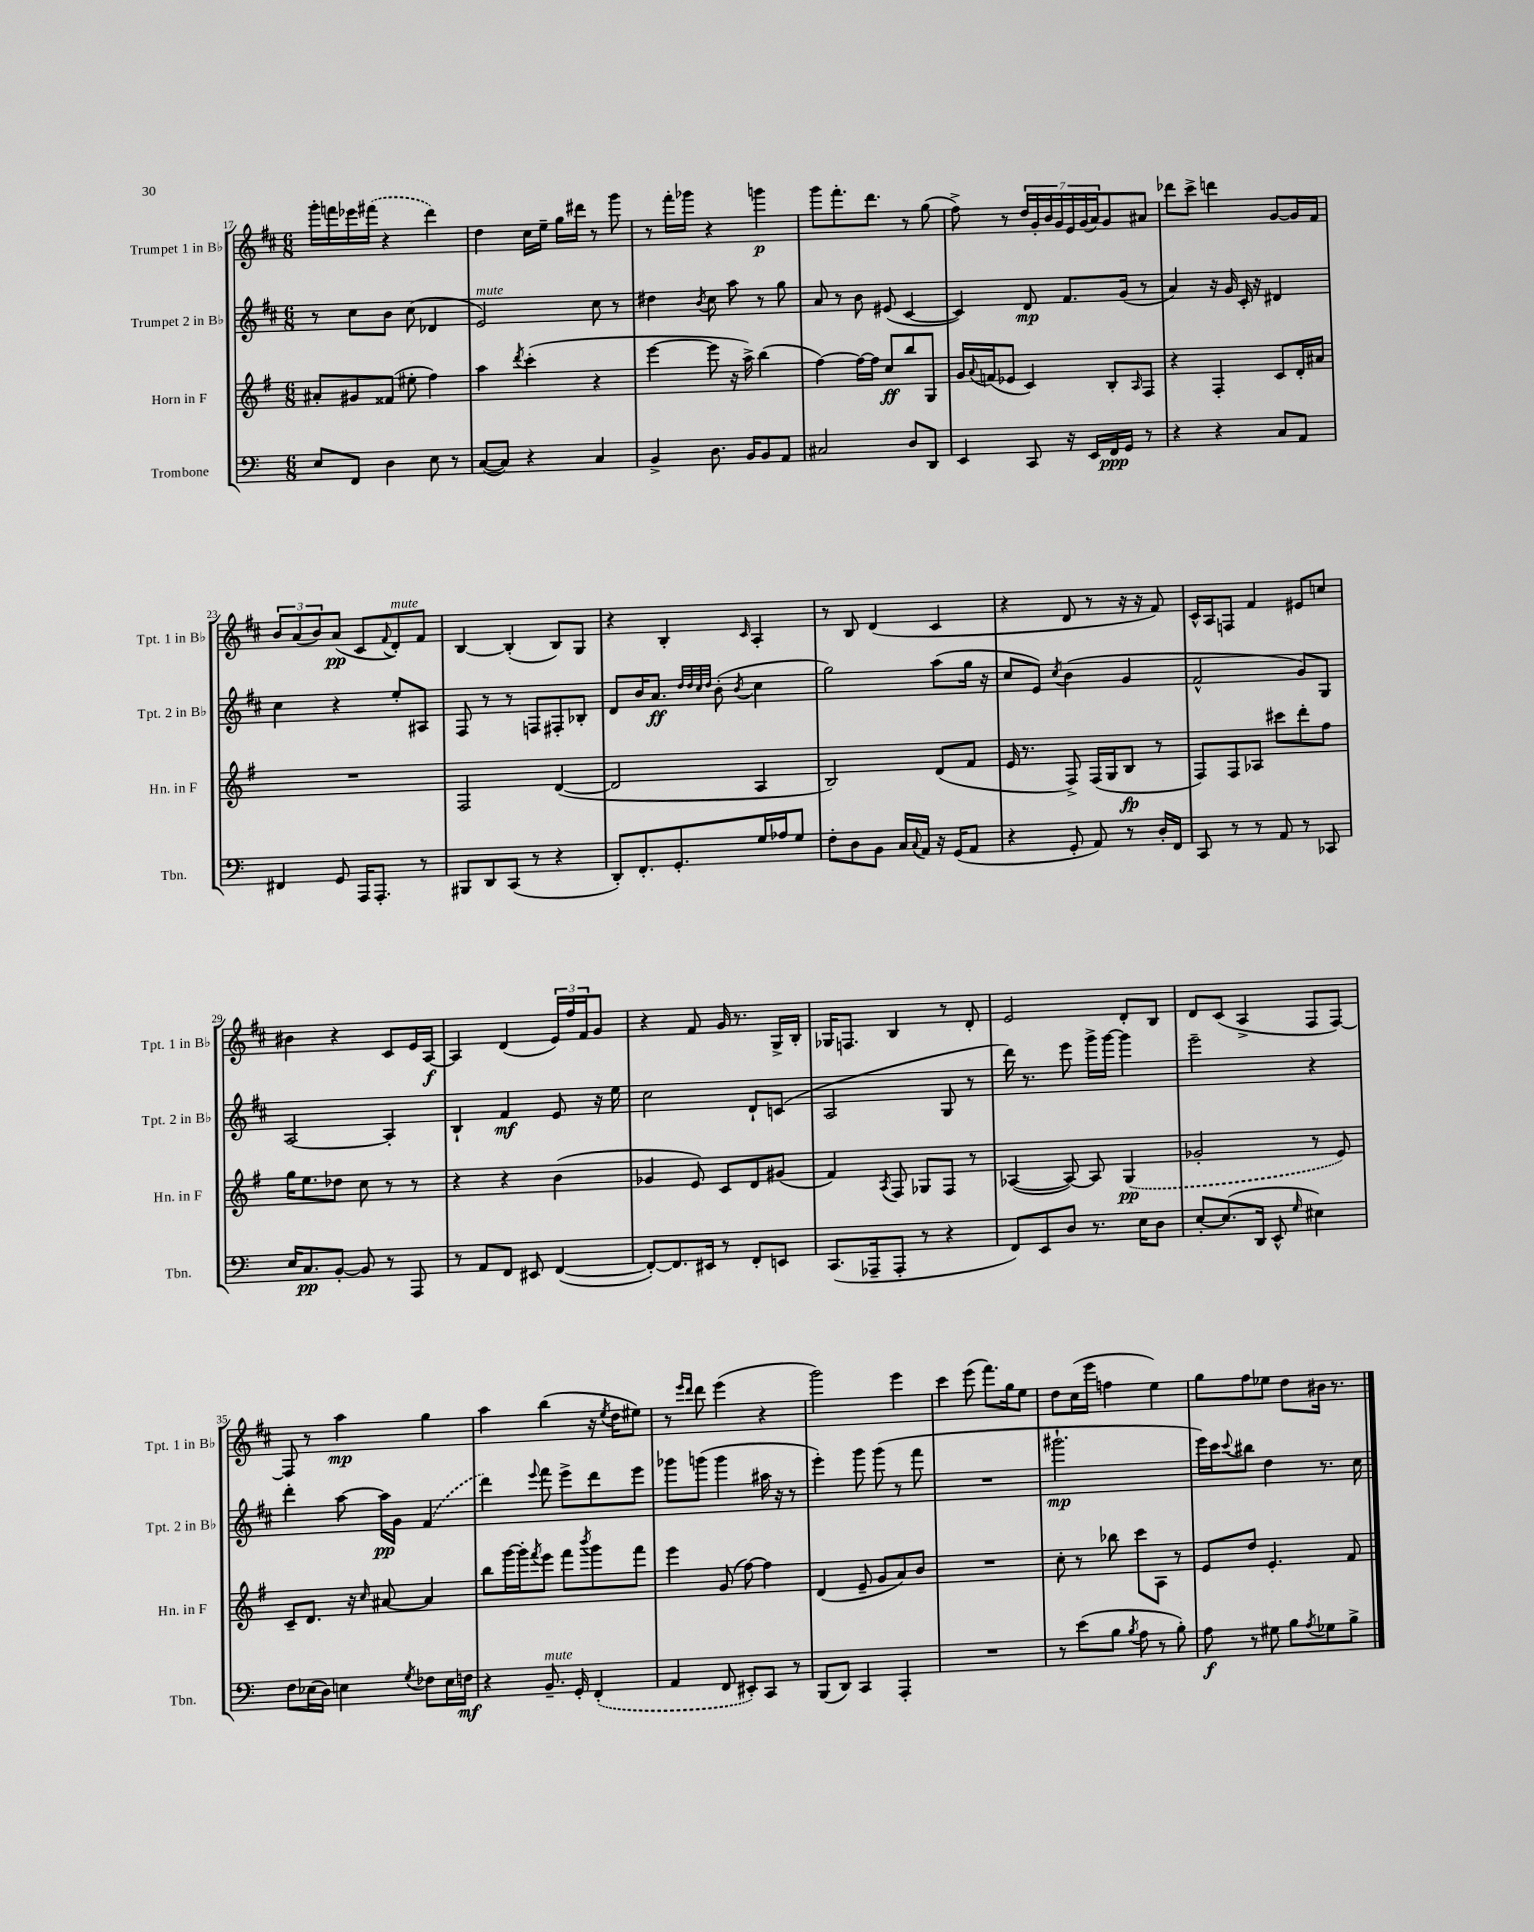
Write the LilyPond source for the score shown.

<<
\new StaffGroup <<
\new Staff = "s0" \with { instrumentName = "Trumpet 1 in Bb" shortInstrumentName = "Tpt. 1 in Bb" } {
    \clef treble \key d \major \numericTimeSignature \time 6/8
    g'''16-. f'''16 ees'''16 \once \slurDashed fis'''16( r4 d'''4) |
    d''4 cis''16 e''16-- g''16 dis'''16 r8 g'''8 |
    r8 fis'''16-. ges'''16 r4 g'''4\p |
    g'''8 fis'''8.-. d'''8. r8 g''8( |
    fis''8->) r8 \tuplet 7/4 { d''16 g'16-. b'16 g'16 e'16 g'16( a'16) } g'8 ais'8 |
    des'''8 cis'''8-> d'''4 g'8~ g'16 fis'16 |
    \tuplet 3/2 { b'8 a'8( b'8) } a'8\pp( cis'8 \appoggiatura { fis'8 } d'8-.^\markup { \italic "mute" }) fis'8 |
    b4~ b4-.( b8) g8 |
    r4 b4-. \grace { cis'16 } a4-. |
    r8 b8 d'4( cis'4 |
    r4 d'8 r8 r16 r16 fis'8) |
    cis'16-^ a16 f8 fis'4 eis'8 c''8 |
    bis'4 r4 cis'8 e'16 a16~\f |
    a4 d'4( \tuplet 3/2 { e'16) fis''16 fis'16 } g'8 |
    r4 fis'8 g'16 r8. g16-> b16-. |
    ges16 f8. b4 r8 d'8-. |
    e'2 d'8-. b8 |
    d'8 cis'8( a4-> fis8 fis8~) |
    fis8 r8 a''4\mp g''4 |
    a''4 b''4( r16 \acciaccatura { e''8 } d''16 eis''8) |
    r8 \grace { e'''16 d'''16 } d'''8 e'''4( r4 |
    g'''2) e'''4 |
    cis'''4 e'''8( fis'''8.) g''16 e''8 |
    d''8 cis''16( e'''16 f''4 e''4) |
    g''8 fis''8 ees''8 d''8 bis'16 r8. \bar "|." |
}
\new Staff = "s1" \with { instrumentName = "Trumpet 2 in Bb" shortInstrumentName = "Tpt. 2 in Bb" } {
    \clef treble \key d \major \numericTimeSignature \time 6/8
    r8 cis''8 b'8 cis''8( des'4 |
    e'2^\markup { \italic "mute" }) cis''8 r8 |
    dis''4 \acciaccatura { b'8 } cis''8 a''8 r8 g''8 |
    a'8 r8 b'8 eis'8( cis'4~ |
    cis'4) d'8\mp fis'8. g'16( r8 |
    a'4) r16 g'16 cis'16-. r16 dis'4 |
    cis''4 r4 e''8-. ais8 |
    fis8 r8 r8 f8 fis8-. bes8-. |
    d'8 b'16 a'8.\ff \grace { d''32 d''32 cis''32 d''32 } b'8-.( \acciaccatura { b'8 } cis''4 |
    g''2) a''8( g''16 r16 |
    cis''8 e'8) \acciaccatura { cis''8 } b'4( g'4 |
    fis'2-^ g'8) g8 |
    a2~ a4-. |
    b4-! fis'4\mf e'8 r16 e''16 |
    cis''2 d'8-! c'8( |
    a2 g8 r8 |
    d'''16) r8. e'''8 g'''16-> g'''16~ g'''4 |
    e'''2-- r4 |
    d'''4-. a''8~ a''16\pp g'16 \once \slurDashed fis'4( |
    d'''4) \appoggiatura { e'''8 } fis'''8 e'''8-> d'''8 e'''8 |
    ges'''8 g'''8( g'''4 ais''16 r16 r8 |
    e'''4-.) g'''8 g'''8( r8 fis'''8 |
    R2. |
    gis'''2.-!\mp |
    e'''16) cis'''16 \appoggiatura { cis'''8 } bis''8 d''4 r8. cis''16 \bar "|." |
}
\new Staff = "s2" \with { instrumentName = "Horn in F" shortInstrumentName = "Hn. in F" } {
    \clef treble \key g \major \numericTimeSignature \time 6/8
    ais'8-. gis'8 fisis'8( eis''8-. fis''4) |
    a''4 \acciaccatura { d'''8 } c'''4-.( r4 |
    e'''4~ e'''8 r16 a''16->) b''4( |
    fis''4~) fis''16~ fis''16 c''8\ff b''8 g8 |
    g'16 \appoggiatura { a'8 } f'16( ees'8 c'4) b8-. \grace { a16 } fis8 |
    r4 fis4-. c'8 d'16-. ais'16 |
    R2. |
    fis2 d'4~( |
    d'2 a4 |
    b2) d'8( fis'8 |
    e'16 r8. fis8->) fis16( g16 b8\fp r8 |
    fis8) fis8 aes8 cis'''8 d'''8-. fis''8 |
    g''16 e''8. des''8 c''8 r8 r8 |
    r4 r4 b'4( |
    ges'4 e'8) c'8 d'8 gis'8( |
    fis'4) \acciaccatura { a8 } fis8 ges8 fis8 r8 |
    aes4~( aes8~) aes8 \once \slurDashed g4\pp( |
    ges'2-. r8 e'8) |
    c'8-- d'8. r16 \grace { c''16 } ais'8~ ais'4 |
    b''8 g'''16~ g'''16-. \acciaccatura { fis'''8 } e'''8 fis'''8 \acciaccatura { b'''8 } g'''8 fis'''8 |
    e'''4 g'8( fis''8~) fis''4 |
    d'4( e'8-- g'8 a'8) b'8 |
    R2. |
    c''8-. r8 bes''8 c'''8 a8 r8 |
    e'8 d''8 e'4.-. fis'8 \bar "|." |
}
\new Staff = "s3" \with { instrumentName = "Trombone" shortInstrumentName = "Tbn." } {
    \clef bass \key c \major \numericTimeSignature \time 6/8
    e8 f,8 d4 e8 r8 |
    c8~( c8) r4 c4 |
    b,4-> d8. b,16 b,8 a,8 |
    cis2 d8 d,8 |
    e,4 c,8 r16 e,16 f,16\ppp g,16 r8 |
    r4 r4 c8 a,8 |
    fis,4 g,8 a,,16 a,,8.-. r8 |
    bis,,8 d,8 c,8( r8 r4 |
    d,8-.) f,8.-. g,8.-. g16 aes16 g8 |
    f8-. d8 b,8 c16 \appoggiatura { c8 } a,16 r16 g,16( a,8 |
    r4 g,8-. a,8) r8 d16-. f,16 |
    c,8 r8 r8 a,8 r8 ces,8 |
    e16 c8.\pp b,8~-. b,8 r8 a,,8 |
    r8 a,8 f,8 eis,8 f,4~( |
    f,8~-.) f,8. eis,16 r8 f,8-. e,8 |
    c,8.( aes,,16-- aes,,8-. r8 r4 |
    f,8) e,8 d8 r8. e16 d8 |
    e8~-. e8.( d,16 e,8-^ \grace { g16 } eis4) |
    f8 ees16( d16) e4 \acciaccatura { g8 } fes8 e16 f16\mf |
    r4 b,8.--^\markup { \italic "mute" } g,16-. \once \slurDashed f,4-.( |
    a,4 f,8 eis,8-.) c,8 r8 |
    b,,8( d,8) c,4 a,,4-. |
    R2. |
    r8 e'8( b8 \acciaccatura { b8 } a8 r8 b8-.) |
    a8\f r8 gis8 b8 \acciaccatura { a8 } ges8 b8-> \bar "|." |
}
>>
>>
\layout { \context { \Score currentBarNumber = #17 } }
